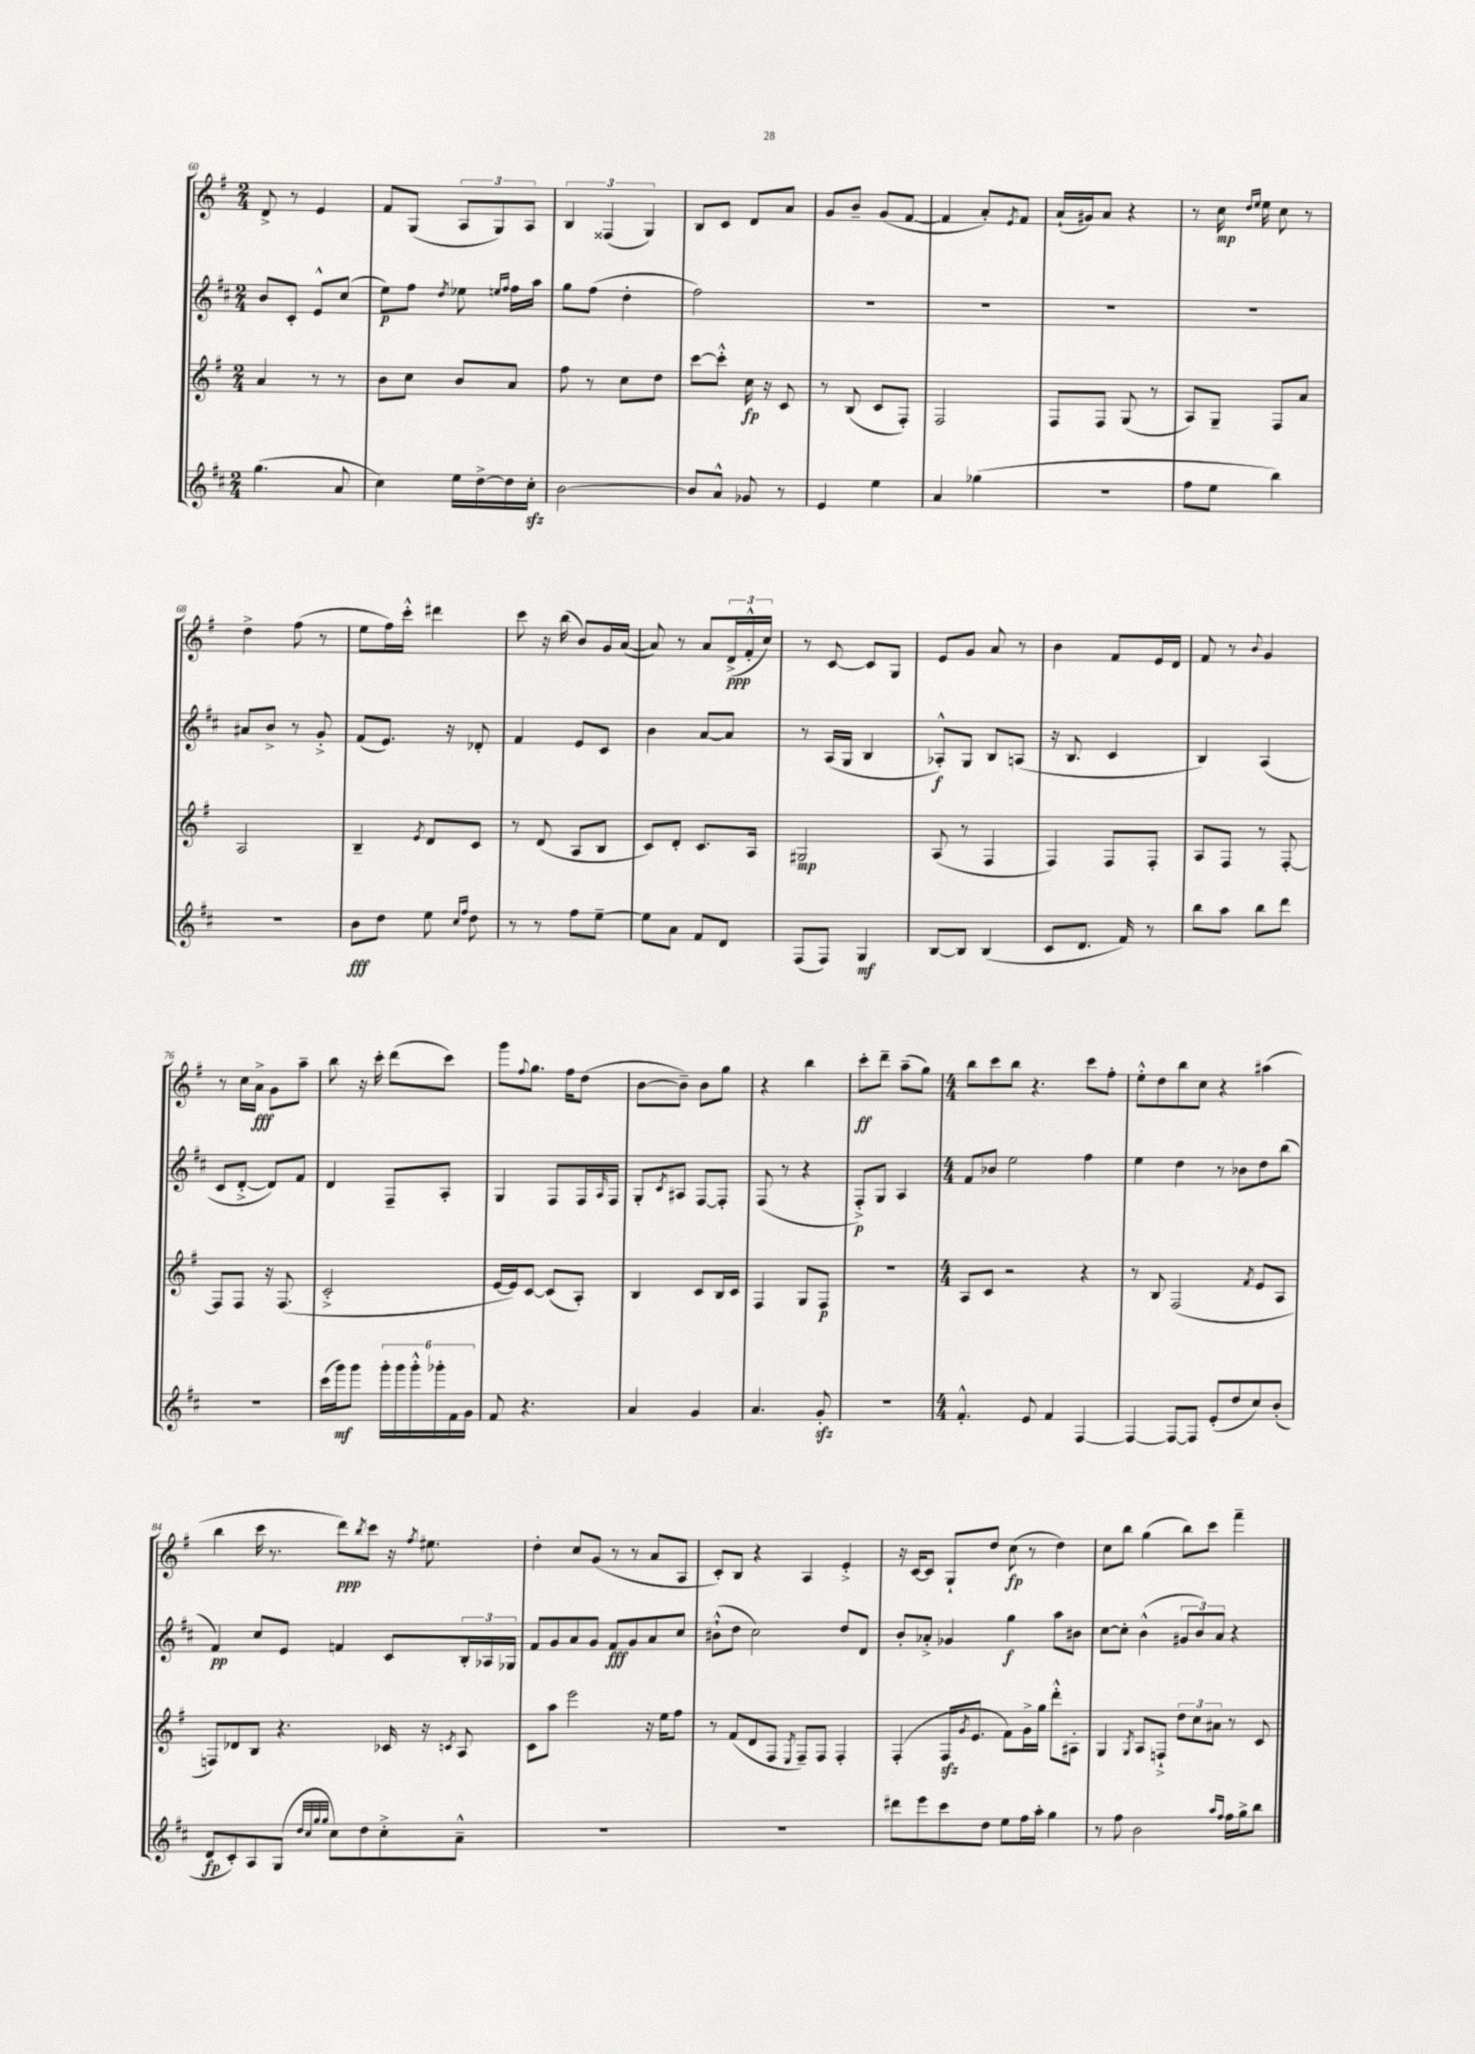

**kern	**dynam	**kern	**dynam	**kern	**dynam	**kern	**dynam
*part4	*part4	*part3	*part3	*part2	*part2	*part1	*part1
*staff4	*staff4	*staff3	*staff3	*staff2	*staff2	*staff1	*staff1
*clefG2	*	*clefG2	*	*clefG2	*	*clefG2	*
*k[f#c#]	*	*k[f#]	*	*k[f#c#]	*	*k[f#]	*
*M2/4	*	*M2/4	*	*M2/4	*	*M2/4	*
=60	=60	=60	=60	=60	=60	=60	=60
(4.gg\	.	4a/	.	8b/L	.	8d^/	.
.	.	.	.	8c#'/J	.	8r	.
.	.	8r	.	8e^^/L	.	4e/	.
8a/	.	8r	.	(8cc#/J	.	.	.
=61	=61	=61	=61	=61	=61	=61	=61
4cc#\)	.	8b\L	.	8ee\L)	p	8f#/L	.
.	.	8cc\J	.	8ff#\J	.	(8G/J	.
.	.	.	.	8qdd/	.	.	.
16ee\LL	.	8b/L	.	8ee-X\	.	12A/L	.
[16dd^\	.	.	.	.	.	.	.
.	.	.	.	.	.	12G/)	.
.	.	.	.	16qqeen/LL	.	.	.
.	.	.	.	16qqff#/JJ	.	.	.
16dd\]	.	8a/J	.	16ff#\LL	.	.	.
.	.	.	.	.	.	12A/J	.
16cc#zz'\JJ	.	.	.	16aa\JJ	.	.	.
=62	=62	=62	=62	=62	=62	=62	=62
[2b\	.	8ff#\	.	8gg\L	.	6B/	.
.	.	8r	.	(8ff#\J	.	.	.
.	.	.	.	.	.	(6F##X/	.
.	.	8cc\L	.	4dd'\	.	.	.
.	.	.	.	.	.	6G/)	.
.	.	8dd\J	.	.	.	.	.
=63	=63	=63	=63	=63	=63	=63	=63
8b/L]	.	[8ccc\L	.	2ff#\)	.	8B/L	.
8a^^/J	.	8ccc'^^\J]	.	.	.	8c/J	.
8g-X/	.	16cc\	fp	.	.	8d/L	.
.	.	16r	.	.	.	.	.
8r	.	8c/	.	.	.	8a/J	.
=64	=64	=64	=64	=64	=64	=64	=64
4e/	.	8r	.	2r	.	8g/L	.
.	.	(8B/	.	.	.	8b~/J	.
4ee\	.	8c/L	.	.	.	(8g/L	.
.	.	8F#'/J)	.	.	.	[8f#/J	.
=65	=65	=65	=65	=65	=65	=65	=65
4a/	.	2F#/	.	2r	.	4f#/]	.
(4gg-X\	.	.	.	.	.	8a'/L)	.
.	.	.	.	.	.	8qe/	.
.	.	.	.	.	.	8f#/J	.
=66	=66	=66	=66	=66	=66	=66	=66
2r	.	8F#/L	.	2r	.	(16a`/LL	.
.	.	.	.	.	.	16g#X/J)	.
.	.	8F#/J	.	.	.	8a/J	.
.	.	(8G/	.	.	.	4r	.
.	.	8r	.	.	.	.	.
=67	=67	=67	=67	=67	=67	=67	=67
8ff#\L	.	8A/L)	.	2r	.	8r	.
8ee\J	.	8G~/J	.	.	.	16cc\	mp
.	.	.	.	.	.	16qqdd/LL	.
.	.	.	.	.	.	16qqee/JJ	.
.	.	.	.	.	.	16ee\	.
4bb\)	.	8F#/L	.	.	.	8cc\	.
.	.	8a/J	.	.	.	8r	.
!!LO:LB:g=z
=68	=68	=68	=68	=68	=68	=68	=68
2r	.	2A/	.	8a#X/L	.	4dd^\	.
.	.	.	.	8b^/J	.	.	.
.	.	.	.	8r	.	(8ff#\	.
.	.	.	.	8g'^/	.	8r	.
=69	=69	=69	=69	=69	=69	=69	=69
8b\L	fff	4B~/	.	(8f#/L	.	8ee\L	.
8dd\J	.	.	.	8.e/J)	.	16ff#\L)	.
.	.	.	.	.	.	16ccc'^^\JJ	.
.	.	8qe/	.	.	.	.	.
8ee\	.	8d/L	.	.	.	4ddd#X\	.
.	.	.	.	16r	.	.	.
16qqcc#/LL	.	.	.	.	.	.	.
16qqff#/JJ	.	.	.	.	.	.	.
8dd\	.	8c/J	.	8d-X'/	.	.	.
=70	=70	=70	=70	=70	=70	=70	=70
8r	.	8r	.	4f#/	.	8ccc\	.
8r	.	(8d/	.	.	.	16r	.
.	.	.	.	.	.	(16bb\	.
8ff#\L	.	8A/L	.	8e/L	.	8b/L)	.
[8ee~\J	.	8B/J	.	8c#/J	.	16g/L	.
.	.	.	.	.	.	([16a/JJ	.
=71	=71	=71	=71	=71	=71	=71	=71
8ee\L]	.	8c/L)	.	4b\	.	8a/])	.
8a\J	.	8d'/J	.	.	.	8r	.
8f#/L	.	8.c/L	.	[8a/L	.	8a/L	.
8d/J	.	.	.	8a/J]	.	(24d^/L	ppp
.	.	.	.	.	.	24f#'^^/	.
.	.	16A/Jk	.	.	.	.	.
.	.	.	.	.	.	24cc/JJ)	.
=72	=72	=72	=72	=72	=72	=72	=72
(8F#/L	.	2G#X/	mp	8r	.	8r	.
8F#/J)	.	.	.	(16A/LL	.	[8c/	.
.	.	.	.	16G/JJ	.	.	.
4G/	mf	.	.	4B/	.	8c/L]	.
.	.	.	.	.	.	8G/J	.
=73	=73	=73	=73	=73	=73	=73	=73
[8B/L	.	(8A/	.	8A-X'^^/L)	f	8e/L	.
8B/J]	.	8r	.	8G/J	.	8g/J	.
(4B/	.	4F#/	.	8B/L	.	8a/	.
.	.	.	.	(8An/J	.	8r	.
=74	=74	=74	=74	=74	=74	=74	=74
8c#/L	.	4F#/)	.	16r	.	4b\	.
.	.	.	.	8.B/	.	.	.
8.d/J	.	.	.	.	.	.	.
.	.	8F#/L	.	4c#/	.	8f#/L	.
16f#/)	.	.	.	.	.	.	.
8r	.	8F#'/J	.	.	.	16e/L	.
.	.	.	.	.	.	16d/JJ	.
=75	=75	=75	=75	=75	=75	=75	=75
8bb\L	.	8A/L	.	4B/)	.	8f#/	.
8aa\J	.	8F#/J	.	.	.	8r	.
.	.	.	.	.	.	8qqb/	.
8bb\L	.	8r	.	(4A/	.	4g/	.
8ddd\J	.	[8F#'/	.	.	.	.	.
!!LO:LB:g=z
=76	=76	=76	=76	=76	=76	=76	=76
2r	.	8F#/L]	.	8c#/L	.	8r	.
.	.	8F#/J	.	[8d'^/J	.	16cc\LL	.
.	.	.	.	.	.	16a^\JJ	fff
.	.	16r	.	8d/L])	.	8g\L	.
.	.	(8.F#/	.	.	.	.	.
.	.	.	.	8f#/J	.	8aa~\J	.
=77	=77	=77	=77	=77	=77	=77	=77
(16ccc#\LL	.	2c'^/	.	4d/	.	8bb\	.
16ggg\J)	mf	.	.	.	.	.	.
8ggg\J	.	.	.	.	.	16r	.
.	.	.	.	.	.	16ccc'\	.
24ggg'\LL	.	.	.	8F#~/L	.	(8ddd\L	.
24ggg\	.	.	.	.	.	.	.
24ggg'^^\	.	.	.	.	.	.	.
24ggg-X'\	.	.	.	8A'/J	.	8ccc\J)	.
24f#\	.	.	.	.	.	.	.
24g\JJ	.	.	.	.	.	.	.
=78	=78	=78	=78	=78	=78	=78	=78
8f#/	.	[16e/LL	.	4G/	.	8ggg\L	.
.	.	16e/J])	.	.	.	.	.
.	.	.	.	.	.	8qqff#/	.
4.r	.	[8c/J	.	.	.	8.gg\J	.
.	.	(8c/L]	.	8F#/L	.	.	.
.	.	.	.	.	.	16ff#\KL	.
.	.	8A'/J)	.	16F#/L	.	(8dd\J	.
.	.	.	.	16qqA/	.	.	.
.	.	.	.	16F#/JJ	.	.	.
=79	=79	=79	=79	=79	=79	=79	=79
4a/	.	4B/	.	8G'/L	.	[8b\L	.
.	.	.	.	8qc#/	.	.	.
.	.	.	.	8A#X/J	.	8b~\J])	.
4g/	.	8c/L	.	[8F#/L	.	8b\L	.
.	.	16B/L	.	8F#'/J]	.	8gg\J	.
.	.	16c/JJ	.	.	.	.	.
=80	=80	=80	=80	=80	=80	=80	=80
4.a/	.	4F#/	.	(8F#/	.	4r	.
.	.	.	.	8r	.	.	.
.	.	8G/L	.	4r	.	4bb\	.
8gzz'/	.	8F#/J	p	.	.	.	.
=81	=81	=81	=81	=81	=81	=81	=81
2r	.	2r	.	8F#'^/L)	p	8ccc'\L	ff
.	.	.	.	8G/J	.	8ddd~\J	.
.	.	.	.	4A/	.	(8aa~\L	.
.	.	.	.	.	.	8gg\J)	.
=82	=82	=82	=82	=82	=82	=82	=82
*M4/4	*	*M4/4	*	*M4/4	*	*M4/4	*
4.f#'^^/	.	8A/L	.	8f#/L	.	8bb\L	.
.	.	8c/J	.	8b-X/J	.	8ccc\	.
.	.	2r	.	2ee\	.	8bb\J	.
8e/	.	.	.	.	.	4.r	.
4f#/	.	.	.	.	.	.	.
[4F#/	.	4r	.	4ff#\	.	8ccc\L	.
.	.	.	.	.	.	8ff#'\J	.
=83	=83	=83	=83	=83	=83	=83	=83
4F#/_	.	8r	.	4ee\	.	8ee'^^\L	.
.	.	8B/	.	.	.	8dd\	.
8F#/L_	.	(2F#/	.	4dd\	.	8bb\	.
8F#/J]	.	.	.	.	.	8cc\J	.
(8e'/L	.	.	.	8r	.	4r	.
8dd/	.	.	.	8b-X\L	.	.	.
.	.	8qf#/	.	.	.	.	.
8cc#/)	.	8e/L	.	8dd\	.	(4aa#X\	.
(8b'/J	.	8A/J	.	(8bb\J	.	.	.
!!LO:LB:g=z
=84	=84	=84	=84	=84	=84	=84	=84
8d/L	fp	8Fn/L)	.	4f#/)	pp	4bb\	.
8c#'/)	.	8d-X/	.	.	.	.	.
8A/	.	8B/J	.	8cc#/L	.	16ccc\	.
.	.	.	.	.	.	8.r	.
(8G/J	.	4.r	.	8e/J	.	.	.
32qqdd/LLL	.	.	.	.	.	.	.
32qqcc#/	.	.	.	.	.	.	.
32qqgg/	.	.	.	.	.	.	.
32qqgg/JJJ	.	.	.	.	.	.	.
8cc#\L)	.	.	.	4fn/	.	8ddd\L)	ppp
.	.	.	.	.	.	8qbb/	.
8dd\	.	.	.	.	.	8ccc\J	.
8cc#'^\	.	16c-X/	.	8c#/L	.	16r	.
.	.	.	.	.	.	8qff#/	.
.	.	16r	.	.	.	8.ee#X\	.
.	.	8qcn/	.	.	.	.	.
8a~^^\J	.	8A/	.	24B'/L	.	.	.
.	.	.	.	24A-X/	.	.	.
.	.	.	.	24G-X/JJ	.	.	.
=85	=85	=85	=85	=85	=85	=85	=85
1r	.	8c\L	.	8f#/L	.	4dd'\	.
.	.	8aa\J	.	8g/	.	.	.
.	.	2eee\	.	8a/	.	8cc/L	.
.	.	.	.	8g/J	.	(8g/J	.
.	.	.	.	8f#/L	fff	8r	.
.	.	.	.	8g/	.	8r	.
.	.	16r	.	8a/	.	8a/L	.
.	.	16ee\KL	.	.	.	.	.
.	.	8ff#\J	.	8cc#/J	.	8A/J	.
=86	=86	=86	=86	=86	=86	=86	=86
1r	.	8r	.	(8b#X`^^\L	.	8c'/L)	.
.	.	(8f#/L	.	8dd\J	.	8B/J	.
.	.	8d/	.	2cc#\)	.	4r	.
.	.	8F#/J	.	.	.	.	.
.	.	8qE/	.	.	.	.	.
.	.	8F#~/L)	.	.	.	4A/	.
.	.	8F#/J	.	.	.	.	.
.	.	4F#'/	.	8dd/L	.	4e'^/	.
.	.	.	.	8d/J	.	.	.
=87	=87	=87	=87	=87	=87	=87	=87
8ddd#X\L	.	(4F#'/	.	8b'/L	.	16r	.
.	.	.	.	.	.	[16c/KL	.
8eee\	.	.	.	8a-X'^/J	.	8c/J]	.
8ccc#\	.	16F#zz/KL	.	4g-X/	.	8G`/L	.
.	.	8qg/	.	.	.	.	.
.	.	8.e/J	.	.	.	.	.
8dd\J	.	.	.	.	.	8dd/J	.
8ee\L	.	8f#\L)	.	4gg\	f	(8cc\	fp
16ff#\L	.	16g^\L	.	.	.	8r	.
16aa'\JJ	.	16gg\JJ	.	.	.	.	.
4gg\	.	8ddd'^^\L	.	8aa\L	.	4dd\)	.
.	.	8A#X'\J	.	8b#X\J	.	.	.
=88	=88	=88	=88	=88	=88	=88	=88
8r	.	4G/	.	[8cc#\L	.	8cc\L	.
8ff#\	.	.	.	8cc#'\J]	.	8bb\J	.
.	.	8qG/	.	.	.	.	.
2b\	.	8A/L	.	(4b^^\	.	(4gg\	.
.	.	8Fn`^/J	.	.	.	.	.
.	.	12dd\L	.	12g#X/L	.	8bb\L)	.
.	.	12cc\	.	12b/)	.	.	.
.	.	.	.	.	.	8ccc\J	.
.	.	12a#X\J	.	12a/J	.	.	.
16qqaa/LL	.	.	.	.	.	.	.
16qqff#/JJ	.	.	.	.	.	.	.
16ff#\LL	.	8r	.	4r	.	4fff#~\	.
16gg^\J	.	.	.	.	.	.	.
8bb\J	.	8c/	.	.	.	.	.
==	==	==	==	==	==	==	==
*-	*-	*-	*-	*-	*-	*-	*-
